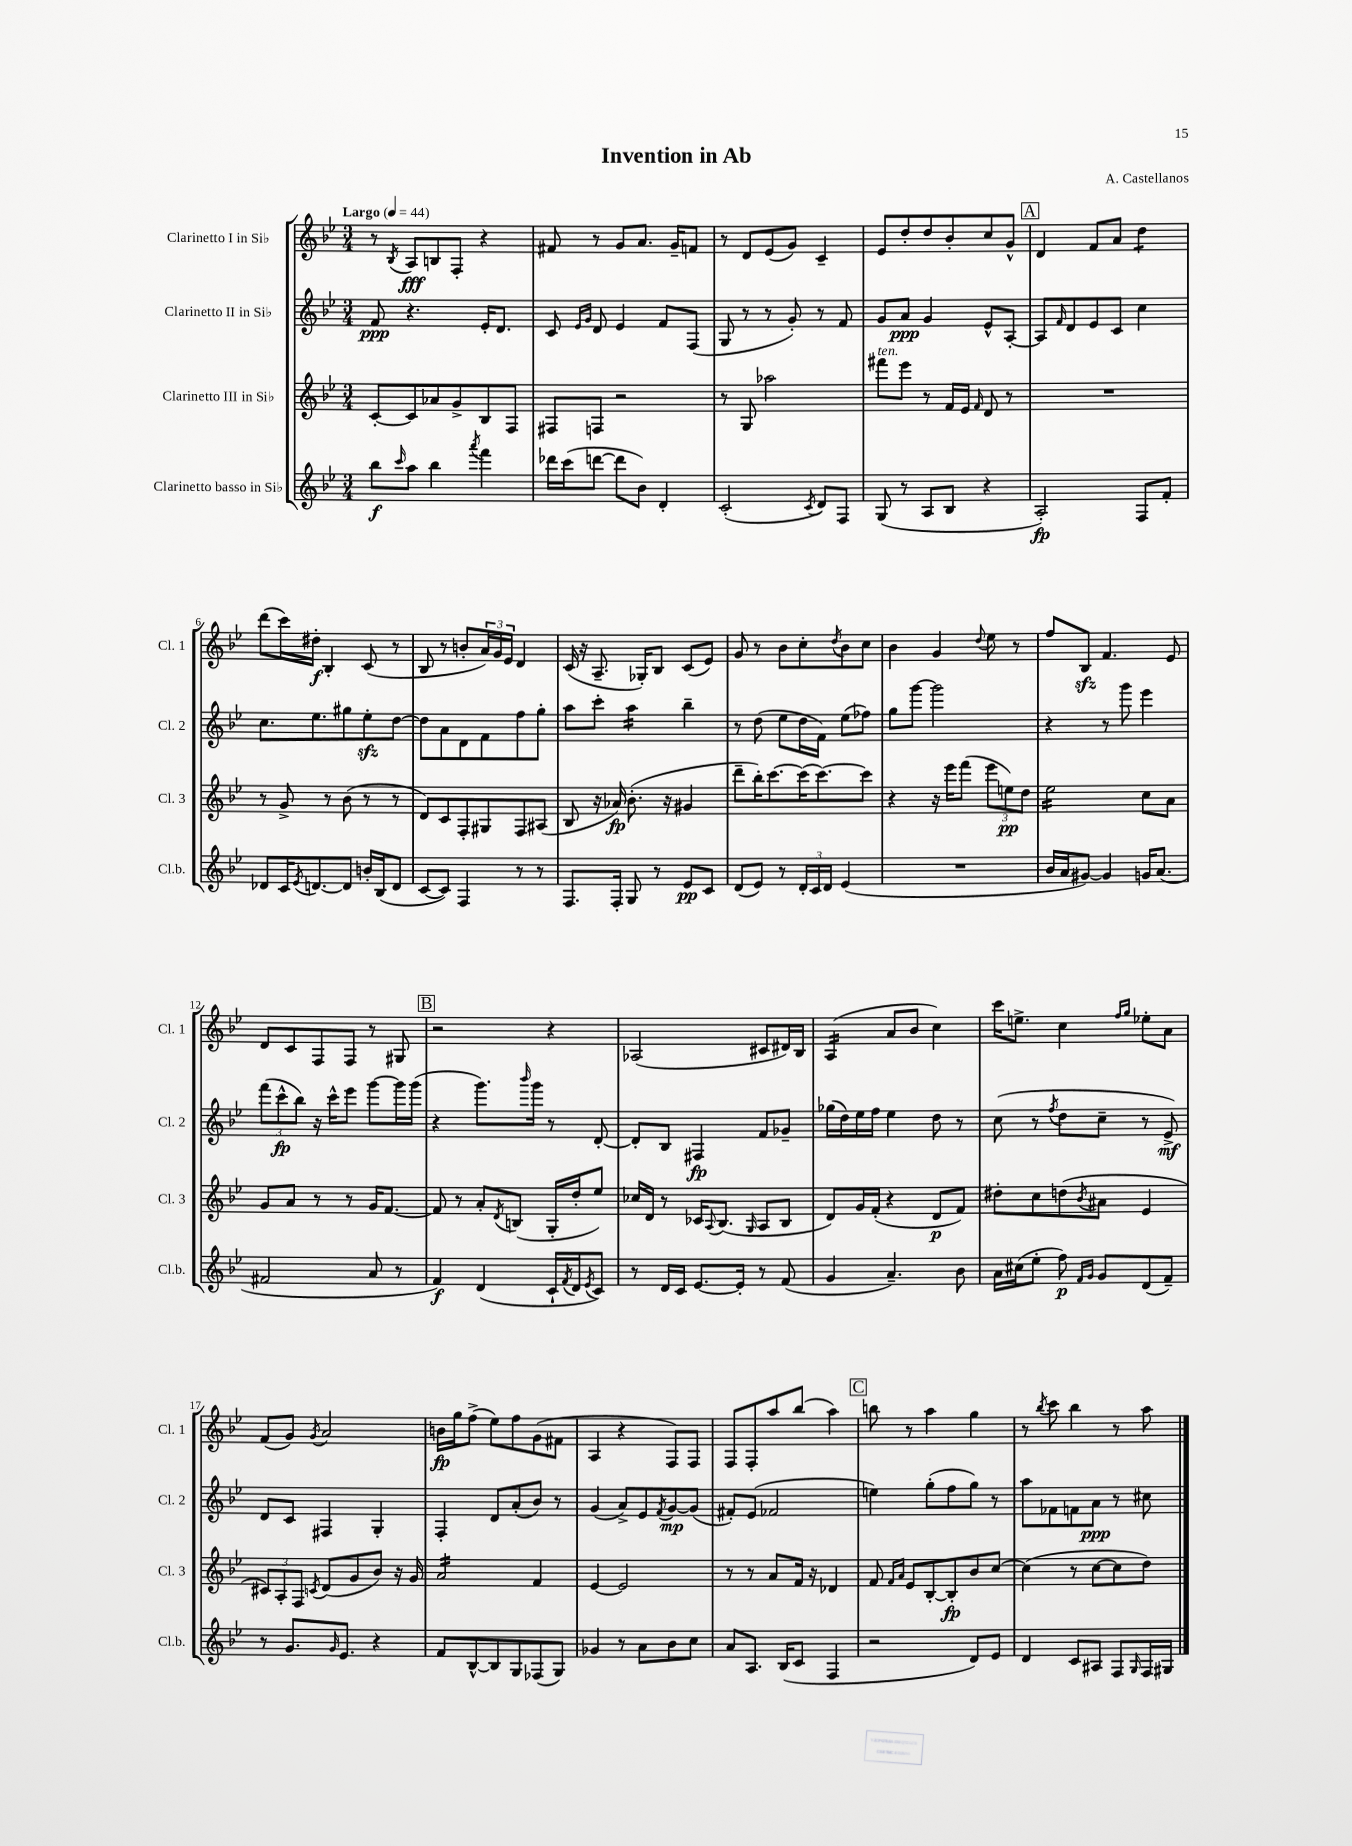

**kern	**kern	**kern	**kern
*staff4	*staff3	*staff2	*staff1
*clefG2	*clefG2	*clefG2	*clefG2
*k[b-e-]	*k[b-e-]	*k[b-e-]	*k[b-e-]
*M3/4	*M3/4	*M3/4	*M3/4
*MM44	*MM44	*MM44	*MM44
8bb-	[8c'	8f	8r
16qqccc	.	.	8qB-
8aa	8c]	4.r	8A
4bb-	8a-	.	8B
.	8g^	.	8F'
8qaaa	.	.	.
4fff	8B-	16e-'	4r
.	.	8.d	.
.	8F	.	.
=	=	=	=
16ddd-	8F#	8c	8f#
(16ccc	.	.	.
.	.	16qqe-	.
.	.	16qqg	.
[8ddd	8F	8d	8r
8ddd]	2r	4e-	8g
8b-)	.	.	8.a
4d'	.	8f	.
.	.	.	16g~
.	.	(8F	8f
=	=	=	=
(2c'	8r	8G	8r
.	8G	8r	8d
.	2aa-	8r	(8e-
.	.	8g')	8g)
8qc	.	.	.
8d)	.	8r	4c~
8F	.	8f	.
=	=	=	=
(8G	8fff#	8g	8e-
8r	8eee-	8a	8dd'
8A	8r	4g	8dd
8B-	16f	.	8b-'
.	16e-	.	.
.	16qqf	.	.
4r	8d	8e-^^	8cc
.	8r	[8A'	8g^^
=	=	=	=
2A')	2.r	8A]	4d
.	.	16qqf	.
.	.	8d	.
.	.	8e-	8f
.	.	8c	8a
8F	.	4cc	4dd
8f'	.	.	.
=	=	=	=
8d-	8r	8.cc	(8ddd
16c	8g^	.	16ccc)
8qe-	.	.	.
[8.d	.	8.ee-	16dd#'
.	8r	.	4B-'
8d]	(8b-	8gg#	.
16b'	8r	8ee-'	(8c
(16B-	.	.	.
8d	8r	[8dd	8r
=	=	=	=
[8c	8d)	8dd]	8B-
8c])	8c	8a	8r
4F	8F'	8d	8b'
.	8G#	8f	24a)
.	.	.	24g
.	.	.	24e-
8r	8F	8ff	4d
8r	(8A#	8gg'	.
=	=	=	=
8.F	8B-	8aa	(16c
.	.	.	16r
.	16r	8ccc'	8.A~
16F'	16a-)	.	.
8G	(8.b-'	4aa	.
.	.	.	16G-')
8r	.	.	8B-
.	16r	.	.
8e-	4g#	4bb-~	(8c
8c	.	.	8e-)
=	=	=	=
(8d	8ddd~	8r	8g
8e-)	16bb-')	(8dd	8r
.	[8.ccc	.	.
8r	.	8ee-	8b-
24d'	(16ccc]	16dd	8cc'
24c	.	.	.
.	[8.ccc)	16f)	.
24d	.	.	.
.	.	.	8qdd
(4e-	.	(8ee-	8b-
.	8ccc]	8ff-)	8cc
=	=	=	=
2.r	4r	8gg	4b-
.	.	[8ggg	.
.	16r	2ggg]	4g
.	16eee-	.	.
.	(8fff	.	.
.	.	.	8qqdd
.	12eee-	.	8ee-
.	12ee)	.	.
.	.	.	8r
.	12dd	.	.
=	=	=	=
16b-	2ee-	4r	8ff
16a	.	.	.
[8g#)	.	.	8B-
4g#]	.	8r	4.f
.	.	8ggg	.
16g	8cc	4eee-	.
(8.a	.	.	.
.	8a	.	8e-
=	=	=	=
2f#	8g	(12fff	8d
.	.	12ccc^^	.
.	8a	.	8c
.	.	12bb-)	.
.	8r	16r	8F
.	.	16ccc^^	.
.	8r	8eee-	8F
8a	16g	[8ggg	8r
.	[8.f	.	.
8r	.	16ggg]	8G#
.	.	(16ggg	.
=	=	=	=
4f)	8f]	4r	2r
.	8r	.	.
(4d	8a'	8.ggg)	.
.	8qd	.	.
.	(8B	.	.
.	.	16qqbbb-	.
.	.	16ggg	.
16c`	16G'	8r	4r
8qf	.	.	.
16d	16dd'	.	.
8qe-	.	.	.
8c)	8ee-)	[8d'	.
=	=	=	=
8r	16cc-	8d']	(2A-
.	16d	.	.
16d	8r	8B-	.
16c	.	.	.
[8.e-	16c-	4F#	.
.	8qqA	.	.
.	(8.B-	.	.
16e-']	.	.	.
.	16qqG	.	.
8r	8A	8f	8c#
(8f	8B-	8g-~	16d#)
.	.	.	16B-
=	=	=	=
4g	8d)	(16gg-	(4A
.	.	16dd)	.
.	16g	16ee-	.
.	(16f'	16ff	.
4.a~)	4r	4ee-	8a
.	.	.	8b-
.	8d	8dd	4cc)
8b-	8f)	8r	.
=	=	=	=
16a	8dd#'	(8cc	16ccc
(16cc#	.	.	8.ee^
8ee-'	8cc	8r	.
.	.	8qff	.
8ff)	(8dd	8dd	4cc
16qqf	.	.	.
16qqg	8qb-	.	.
8g	8a#	8cc~	.
.	.	.	16qqff
.	.	.	16qqgg
(8d	4e-	8r	8ee-'
8f~)	.	8e-^)	8a
=	=	=	=
8r	12c#)	8d	(8f
.	12A'	.	.
8.g	.	8c	8g)
.	12F	.	.
.	8qc	.	8qg
.	(8d	4F#	2a
16qqg	.	.	.
8.e-	.	.	.
.	8g	.	.
4r	8b-)	4G'	.
.	16r	.	.
.	16g	.	.
=	=	=	=
8f	2a	4F'	16b
.	.	.	16gg
[8B-^^	.	.	(8ff^
8B-]	.	8d	8ee-)
8G	.	(8a'	8ff
(8F-	4f	8b-)	(8g
8G)	.	8r	8f#
=	=	=	=
4g-	[4e-	(4g	4A
8r	2e-]	8a^)	4r
8a	.	8e-	.
.	.	8qf	.
8b-	.	[8g	8F)
8cc	.	(8g]	8F
=	=	=	=
8a	8r	8f#')	8F
8.A	8r	(8e-	8F'
.	8a	2f-	8aa
(16B-	.	.	.
8c	16f	.	(8bb-
.	16r	.	.
4F	4d-	.	4aa)
=	=	=	=
2r	8f	4ee)	8bb
.	16qqf	.	.
.	16qqa	.	.
.	8e-	.	8r
.	[8B-'	(8gg'	4aa
.	8B-']	8ff	.
8d)	8b-	8gg)	4gg
8e-	[8cc	8r	.
=	=	=	=
4d	(4cc]	8aa	8r
.	.	.	8qbb-
.	.	8f-	8ccc
8c	8r	8f	4bb-
8A#	[8cc	8a	.
8F	8cc]	8r	8r
16qqG	.	.	.
16F	8dd)	8cc#	8aa
16G#	.	.	.
==	==	==	==
*-	*-	*-	*-
